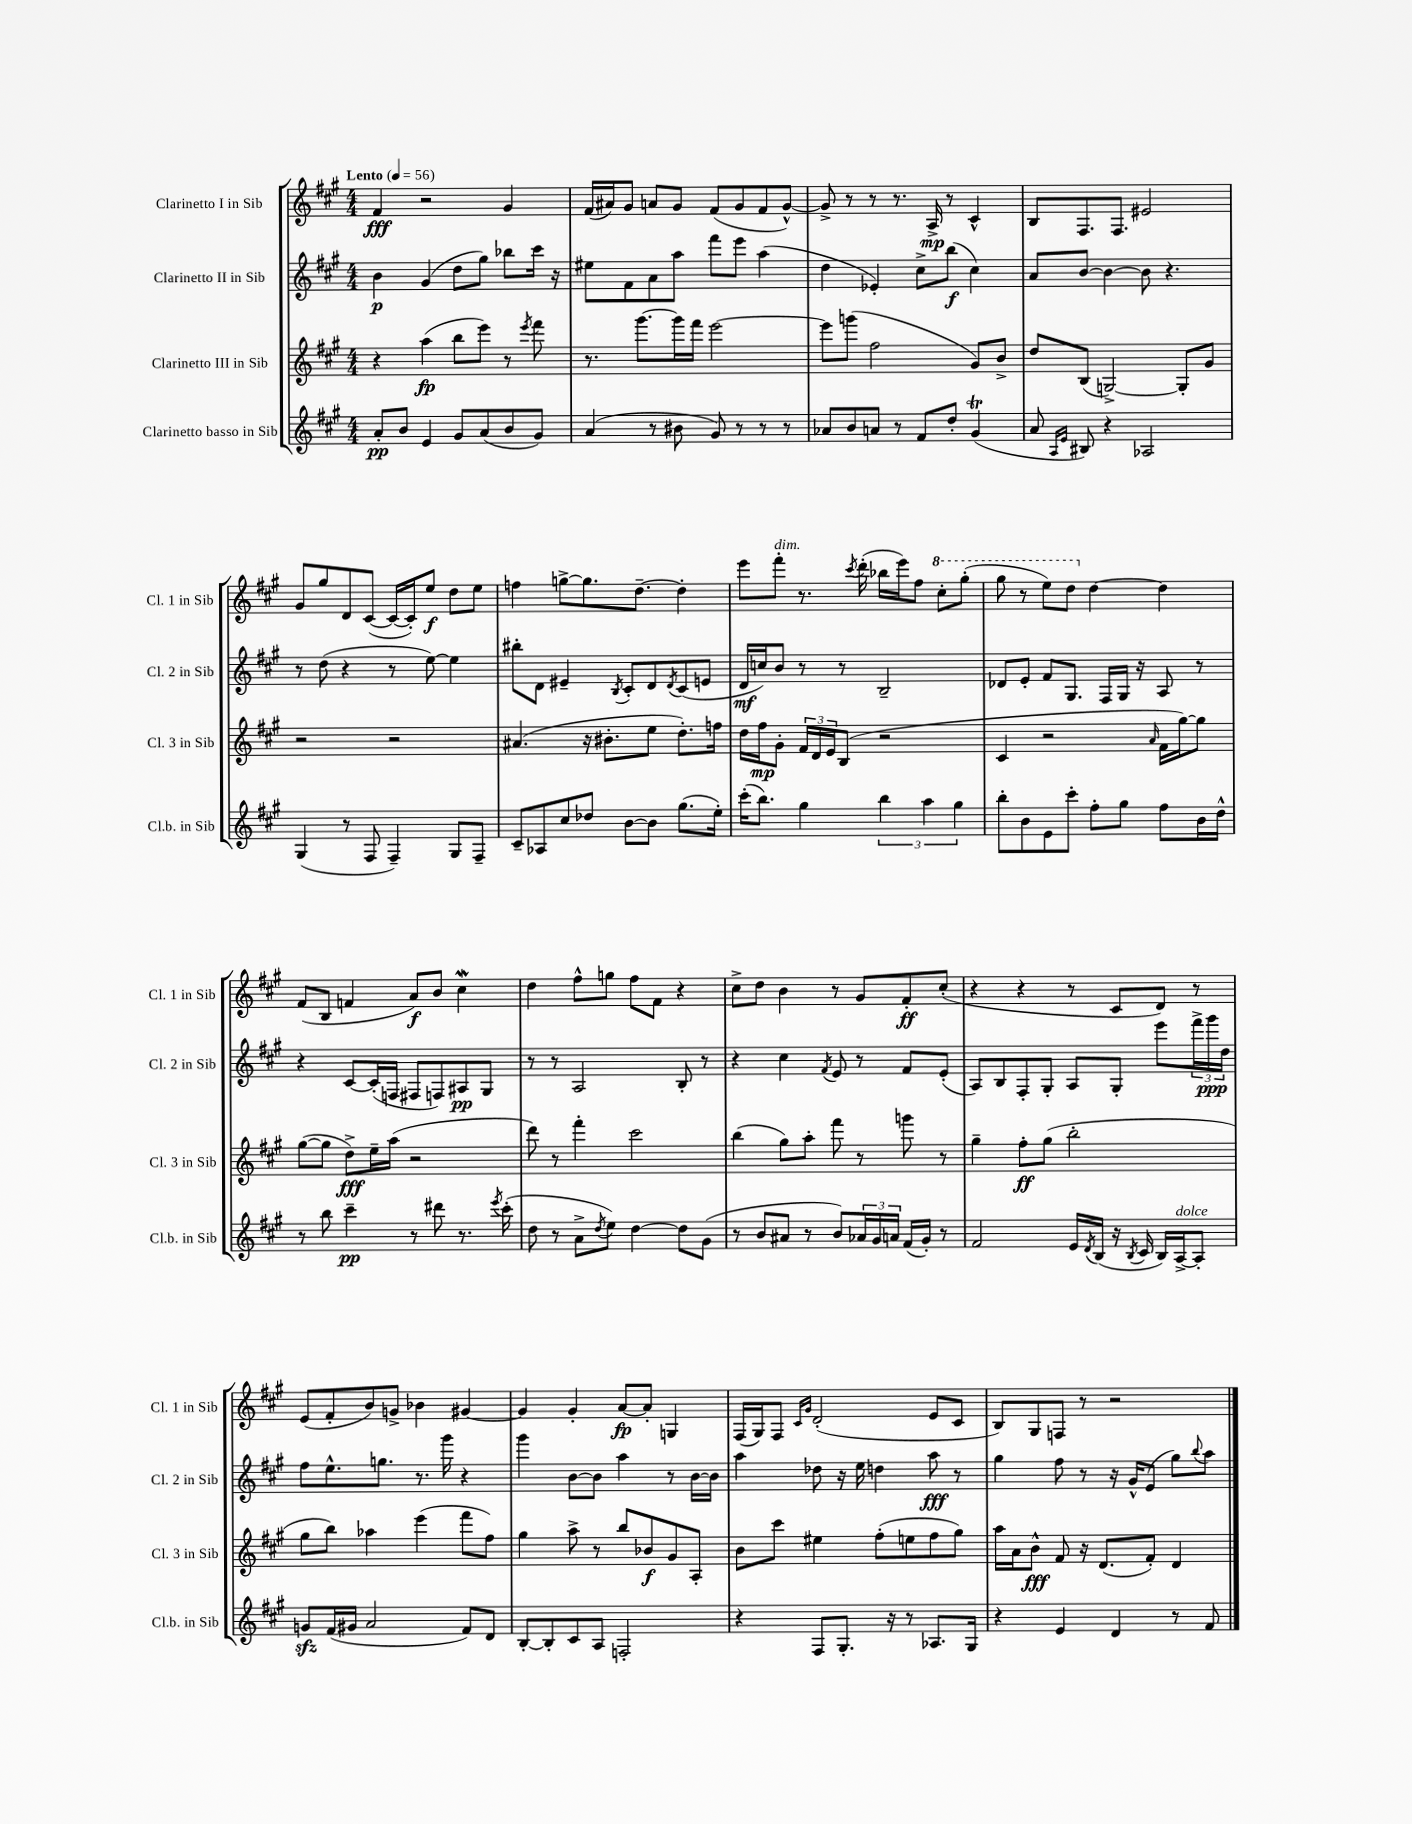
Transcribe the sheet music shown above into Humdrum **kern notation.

**kern	**dynam	**kern	**dynam	**kern	**dynam	**kern	**dynam
*part4	*part4	*part3	*part3	*part2	*part2	*part1	*part1
*staff4	*staff4	*staff3	*staff3	*staff2	*staff2	*staff1	*staff1
*I"Clarinetto basso in Sib	*	*I"Clarinetto III in Sib	*	*I"Clarinetto II in Sib	*	*I"Clarinetto I in Sib	*
*I'Cl.b. in Sib	*	*I'Cl. 3 in Sib	*	*I'Cl. 2 in Sib	*	*I'Cl. 1 in Sib	*
*clefG2	*	*clefG2	*	*clefG2	*	*clefG2	*
*k[f#c#g#]	*	*k[f#c#g#]	*	*k[f#c#g#]	*	*k[f#c#g#]	*
*M4/4	*	*M4/4	*	*M4/4	*	*M4/4	*
*MM56	*	*MM56	*	*MM56	*	*MM56	*
=1	=1	=1	=1	=1	=1	=1	=1
!	!	!	!	!	!	!LO:TX:a:B:t=Lento	!
8a'/L	pp	4r	.	4b\	p	4f#/	fff
8b/J	.	.	.	.	.	.	.
4e/	.	(4aa\	fp	(4g#/	.	2r	.
8g#/L	.	8bb\L	.	8dd\L	.	.	.
(8a/	.	8eee\J)	.	8gg#\J)	.	.	.
8b/	.	8r	.	8bb-X\L	.	4g#/	.
.	.	8qeee/	.	.	.	.	.
8g#/J)	.	8fff#\	.	16ccc#\Jk	.	.	.
.	.	.	.	16r	.	.	.
=2	=2	=2	=2	=2	=2	=2	=2
(4a/	.	8.r	.	8ee#X\L	.	(16f#/LL	.
.	.	.	.	.	.	16a#X/J)	.
.	.	.	.	8f#\	.	8g#/J	.
.	.	[8.ggg#\L	.	.	.	.	.
8r	.	.	.	8a\	.	8an/L	.
8b#X\	.	16ggg#\L]	.	8aa\J	.	8g#/J	.
.	.	16fff#\JJ	.	.	.	.	.
8g#/)	.	[2eee\	.	8fff#\L	.	(8f#/L	.
8r	.	.	.	8eee\J	.	8g#/	.
8r	.	.	.	(4aa\	.	8f#/	.
8r	.	.	.	.	.	[8g#^^/J)	.
=3	=3	=3	=3	=3	=3	=3	=3
8a-X/L	.	8eee\L]	.	4dd\	.	8g#^/]	.
8b/	.	(8gggn\J	.	.	.	8r	.
8an/J	.	2ff#\	.	4e-X'/)	.	8r	.
8r	.	.	.	.	.	8.r	.
8f#/L	.	.	.	8cc#^\L	.	.	.
.	.	.	.	.	.	16A^/	mp
8dd'/J	.	.	.	(8bb\J	f	8r	.
(4g#t/	.	8g#/L)	.	4cc#\)	.	4c#^^/	.
.	.	8b^/J	.	.	.	.	.
=4	=4	=4	=4	=4	=4	=4	=4
8a/	.	8dd/L	.	8a/L	.	8B/L	.
16qqA/LL	.	.	.	.	.	.	.
16qqe/JJ	.	.	.	.	.	.	.
8B#X/)	.	(8B/J	.	[8b/J	.	8.F#/	.
4r	.	[2Gn^/)	.	4b\_	.	.	.
.	.	.	.	.	.	8.F#/J	.
2A-X/	.	.	.	8b\]	.	2e#X/	.
.	.	.	.	4.r	.	.	.
.	.	8G'/L]	.	.	.	.	.
.	.	8g#/J	.	.	.	.	.
!!LO:LB:g=z
=5	=5	=5	=5	=5	=5	=5	=5
(4G#/	.	2r	.	8r	.	8g#/L	.
.	.	.	.	(8dd\	.	8gg#/	.
8r	.	.	.	4r	.	8d/	.
8F#/	.	.	.	.	.	([8c#/J	.
4F#~/)	.	2r	.	8r	.	16c#/LL_	.
.	.	.	.	.	.	16c#'/J])	.
.	.	.	.	[8ee\)	.	8ee/J	f
8G#/L	.	.	.	4ee\]	.	8dd\L	.
8F#~/J	.	.	.	.	.	8ee\J	.
=6	=6	=6	=6	=6	=6	=6	=6
8c#~/L	.	(4.a#X/	.	8bb#X'\L	.	4ffn\	.
8A-X/	.	.	.	8d\J	.	.	.
8cc#/	.	.	.	4e#X~/	.	[8ggn^\L	.
8dd-X/J	.	16r	.	.	.	8.gg\]	.
.	.	8.b#X'\L	.	.	.	.	.
.	.	.	.	8qB/	.	.	.
[8b\L	.	.	.	8c#'/L	.	.	.
.	.	.	.	.	.	[8.dd~\J	.
8b\J]	.	8ee\J	.	8d/	.	.	.
.	.	.	.	8qd/	.	.	.
(8.gg#\L	.	8.dd'\L)	.	(8c#/	.	4dd'\]	.
.	.	.	.	8en/J	.	.	.
16ee'\Jk)	.	16ffn\Jk	.	.	.	.	.
=7	=7	=7	=7	=7	=7	=7	=7
(16ccc#'\KL	.	16dd\LL	.	16d/LL	mf	8eee\L	.
8.bb\J)	.	16ff#\J	mp	16ccn/J)	.	.	.
!	!	!	!	!	!	!LO:TX:a:i:t=dim.	!
.	.	8g#'\J	.	8b/J	.	8fff#'\J	.
4gg#\	.	24f#/LL	.	8r	.	8.r	.
.	.	24d/	.	.	.	.	.
.	.	24e/J	.	.	.	.	.
.	.	(8B/J	.	8r	.	.	.
.	.	.	.	.	.	8qccc#/	.
.	.	.	.	.	.	(16ddd'\	.
6bb\	.	2r	.	2B~/	.	16bb-X\LL	.
.	.	.	.	.	.	16eee\J)	.
.	.	.	.	.	.	8ff#\J	.
6aa\	.	.	.	.	.	.	.
*	*	*	*	*	*	*8va	*
.	.	.	.	.	.	8ccc#'\L	.
6gg#\	.	.	.	.	.	.	.
.	.	.	.	.	.	(8ggg#'\J	.
=8	=8	=8	=8	=8	=8	=8	=8
8bb'\L	.	4c#/	.	8d-X/L	.	8ggg#\	.
8b\	.	.	.	8e'/J	.	8r	.
8e\	.	2r	.	8f#/L	.	8eee\L)	.
8ccc#'\J	.	.	.	8.G#/J	.	8ddd\J	.
*	*	*	*	*	*	*X8va	*
8ff#'\L	.	.	.	.	.	[4dd\	.
.	.	.	.	16F#/LL	.	.	.
8gg#\J	.	.	.	16G#/JJ	.	.	.
.	.	.	.	16r	.	.	.
.	.	16qqa/	.	.	.	.	.
8ff#\L	.	16f#\LL	.	8A/	.	4dd\]	.
.	.	[16gg#\J)	.	.	.	.	.
16b\L	.	8gg#\J]	.	8r	.	.	.
16dd^^\JJ	.	.	.	.	.	.	.
!!LO:LB:g=z
=9	=9	=9	=9	=9	=9	=9	=9
8r	.	([8gg#\L	.	4r	.	(8f#/L	.
8bb\	.	8gg#\J]	.	.	.	8B/J	.
4ccc#~\	pp	8dd^\L)	fff	[8c#/L	.	4fn/	.
.	.	16ee~\L	.	(16c#'/L]	.	.	.
.	.	(16aa\JJ	.	16Fn/JJ	.	.	.
8r	.	2r	.	8F#X/L	.	8a/L)	f
8ddd#X\	.	.	.	8Fn/)	.	8b/J	.
8.r	.	.	.	8A#X/	pp	4cc#W\	.
.	.	.	.	8G#/J	.	.	.
8qeee/	.	.	.	.	.	.	.
(16ccc#'\	.	.	.	.	.	.	.
=10	=10	=10	=10	=10	=10	=10	=10
8dd\	.	8ddd\)	.	8r	.	4dd\	.
8r	.	8r	.	8r	.	.	.
8a^\L	.	4fff#'\	.	2A/	.	8ff#^^\L	.
8qdd/	.	.	.	.	.	.	.
8ee\J)	.	.	.	.	.	8ggn\J	.
[4dd\	.	2ccc#\	.	.	.	8ff#\L	.
.	.	.	.	.	.	8f#\J	.
8dd\L]	.	.	.	8B'/	.	4r	.
(8g#\J	.	.	.	8r	.	.	.
=11	=11	=11	=11	=11	=11	=11	=11
8r	.	(4bb\	.	4r	.	8cc#^\L	.
8b/L	.	.	.	.	.	8dd\J	.
8a#X/J	.	8gg#\L)	.	4cc#\	.	4b\	.
8r	.	8aa'\J	.	.	.	.	.
.	.	.	.	8qf#/	.	.	.
8b/L)	.	8fff#\	.	8e/	.	8r	.
24a-X/L	.	8r	.	8r	.	8g#/L	.
24g#/	.	.	.	.	.	.	.
24an/JJ	.	.	.	.	.	.	.
(16f#/LL	.	8gggn\	.	8f#/L	.	8f#'/	ff
16g#'/JJ)	.	.	.	.	.	.	.
8r	.	8r	.	(8e'/J	.	(8cc#'/J	.
=12	=12	=12	=12	=12	=12	=12	=12
2f#/	.	4gg#~\	.	8A/L)	.	4r	.
.	.	.	.	8B/	.	.	.
.	.	8ff#'\L	ff	8F#'/	.	4r	.
.	.	(8gg#\J	.	8G#'/J	.	.	.
16e/LL	.	2bb'\	.	8A/L	.	8r	.
8qd/	.	.	.	.	.	.	.
(16B/JJ	.	.	.	.	.	.	.
16r	.	.	.	8G#'/J	.	8c#/L	.
8qB/	.	.	.	.	.	.	.
16c#/	.	.	.	.	.	.	.
16B/LL)	.	.	.	8eee\L	.	8d/J)	.
!LO:TX:a:i:t=dolce	!	!	!	!	!	!	!
[16A^/J	.	.	.	.	.	.	.
8A'/J]	.	.	.	24fff#^\L	.	8r	.
.	.	.	.	24ggg#\	ppp	.	.
.	.	.	.	24dd\JJ	.	.	.
!!LO:LB:g=z
=13	=13	=13	=13	=13	=13	=13	=13
8gnzz/L	.	8gg#\L	.	8ff#\L	.	(8e/L	.
(16f#/L	.	8bb\J)	.	8.ee^^\	.	8f#'/	.
16g#X/JJ	.	.	.	.	.	.	.
2a/	.	4aa-X\	.	.	.	8b/)	.
.	.	.	.	8.ggn\J	.	.	.
.	.	.	.	.	.	8gn^/J	.
.	.	(4eee\	.	8.r	.	4b-X\	.
.	.	.	.	16ggg#\	.	.	.
8f#/L)	.	8fff#\L	.	4r	.	[4g#X/	.
8d/J	.	8ff#\J)	.	.	.	.	.
=14	=14	=14	=14	=14	=14	=14	=14
[8B'/L	.	4gg#\	.	4ggg#\	.	4g#/]	.
8B'/]	.	.	.	.	.	.	.
8c#/	.	8aa^\	.	[8b\L	.	4g#'/	.
8A/J	.	8r	.	8b\J]	.	.	.
2Fn'/	.	8bb/L	.	4aa\	.	[8a/L	fp
.	.	8b-X/	f	.	.	8a'/J]	.
.	.	8g#/	.	8r	.	4Gn/	.
.	.	8A'/J	.	[16b\LL	.	.	.
.	.	.	.	16b\JJ]	.	.	.
=15	=15	=15	=15	=15	=15	=15	=15
4r	.	8b\L	.	4aa\	.	(16F#/LL	.
.	.	.	.	.	.	16G#/J)	.
.	.	8ccc#\J	.	.	.	8F#/J	.
.	.	.	.	.	.	16qqc#/LL	.
.	.	.	.	.	.	16qqg#/JJ	.
8F#/L	.	4ee#X\	.	8dd-X\	.	(2d'/	.
8.G#'/J	.	.	.	16r	.	.	.
.	.	.	.	16ee\	.	.	.
.	.	(8ff#'\L	.	4ddn\	.	.	.
16r	.	.	.	.	.	.	.
8r	.	8een\	.	.	.	.	.
8.A-X/L	.	8ff#\	.	8aa\	fff	8e/L	.
.	.	8gg#\J)	.	8r	.	8c#/J	.
16G#/Jk	.	.	.	.	.	.	.
=16	=16	=16	=16	=16	=16	=16	=16
4r	.	16aa\LL	.	4gg#\	.	8B/L)	.
.	.	16a\J	.	.	.	.	.
.	.	8b^^\J	fff	.	.	8G#/	.
4e/	.	8f#/	.	8ff#\	.	8Fn/J	.
.	.	16r	.	8r	.	8r	.
.	.	(8.d/L	.	.	.	.	.
4d/	.	.	.	16r	.	2r	.
.	.	.	.	16g#^^/KL	.	.	.
.	.	8f#'/J)	.	(8e/J	.	.	.
8r	.	4d/	.	8gg#\L)	.	.	.
.	.	.	.	8qqbb/	.	.	.
8f#/	.	.	.	8aa\J	.	.	.
==	==	==	==	==	==	==	==
*-	*-	*-	*-	*-	*-	*-	*-
